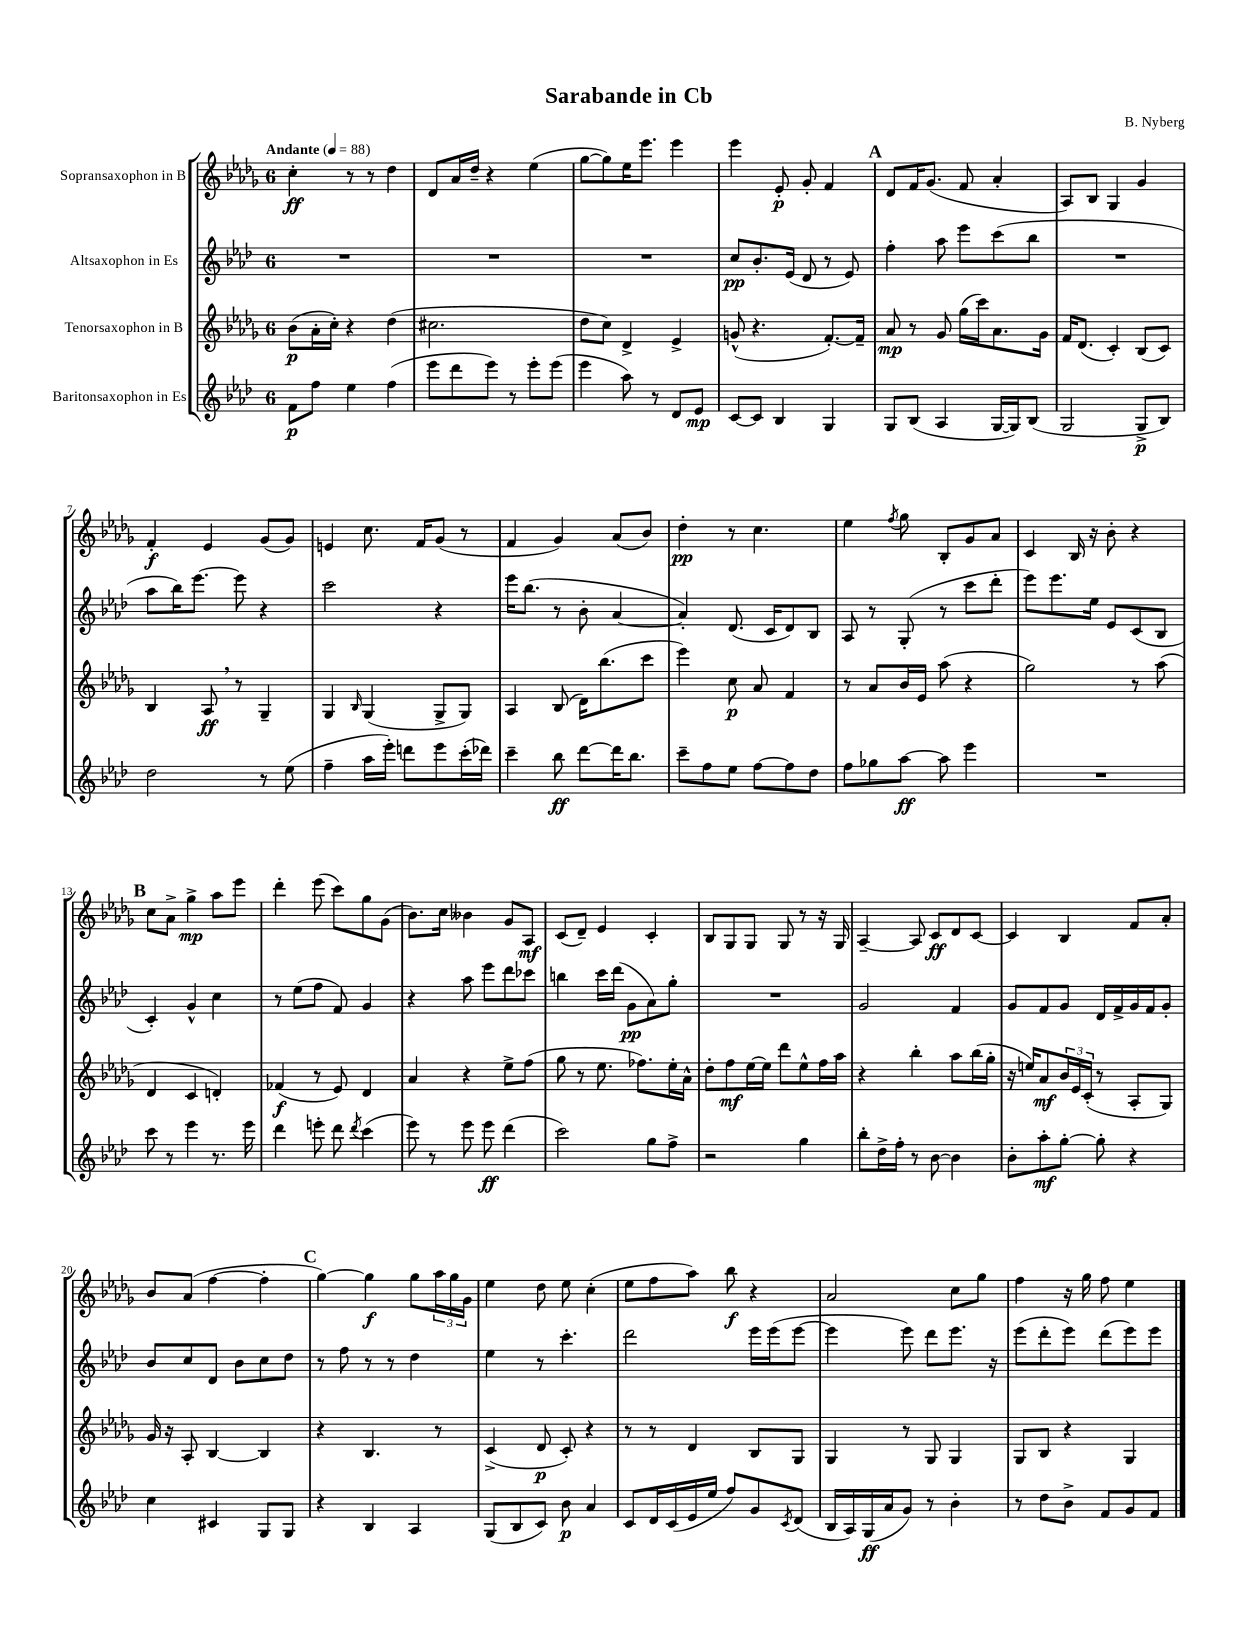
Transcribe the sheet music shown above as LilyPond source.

\header { title = "Sarabande in Cb" composer = "B. Nyberg" }
<<
\new StaffGroup <<
\new Staff = "s0" \with { instrumentName = "Sopransaxophon in B" } {
    \clef treble \key des \major \once \override Staff.TimeSignature.style = #'single-digit \time 6/8 \tempo "Andante" 4 = 88
    c''4-.\ff r8 r8 des''4 |
    des'8 aes'16 des''16-- r4 ees''4( |
    ges''8~ ges''8) ees''16 ees'''8. ees'''4 |
    ees'''4 ees'8-.\p ges'8-. f'4 |
    \mark \markup { \bold "A" } des'8 f'16 ges'8.( f'8 aes'4-. |
    aes8) bes8 ges4 ges'4 |
    f'4-.\f ees'4 ges'8( ges'8) |
    e'4 c''8. f'16 ges'8( r8 |
    f'4 ges'4) aes'8( bes'8) |
    des''4-.\pp r8 c''4. |
    ees''4 \acciaccatura { f''8 } ges''8 bes8-. ges'8 aes'8 |
    c'4 bes16 r16 bes'8-. r4 |
    \mark \markup { \bold "B" } c''8 aes'8-> ges''4->\mp aes''8 ees'''8 |
    des'''4-. ees'''8( c'''8) ges''8 ges'8( |
    bes'8.) c''16 beses'4 ges'8 aes8\mf |
    c'8( des'8--) ees'4 c'4-. |
    bes8 ges8 ges8 ges8 r8 r16 ges16 |
    aes4~-- aes8 c'8\ff des'8 c'8~ |
    c'4 bes4 f'8 aes'8-. |
    bes'8 aes'8( f''4~ f''4-. |
    \mark \markup { \bold "C" } ges''4~) ges''4\f ges''8 \tuplet 3/2 { aes''16 ges''16 ges'16 } |
    ees''4 des''8 ees''8 c''4-.( |
    ees''8 f''8 aes''8) bes''8\f r4 |
    aes'2 c''8 ges''8 |
    f''4 r16 ges''16 f''8 ees''4 \bar "|." |
}
\new Staff = "s1" \with { instrumentName = "Altsaxophon in Es" } {
    \clef treble \key aes \major \once \override Staff.TimeSignature.style = #'single-digit \time 6/8
    R2. |
    R2. |
    R2. |
    c''8\pp bes'8.-. ees'16( des'8 r8 ees'8) |
    \mark \markup { \bold "A" } f''4-. aes''8 ees'''8 c'''8( bes''8 |
    R2. |
    aes''8 bes''16) ees'''8.~ ees'''8 r4 |
    c'''2 r4 |
    ees'''16 bes''8.( r8 bes'8-. aes'4~ |
    aes'4-.) des'8.( c'16 des'8) bes8 |
    aes8 r8 g8-.( r8 c'''8 des'''8-. |
    ees'''8) ees'''8. ees''16 ees'8 c'8( bes8 |
    \mark \markup { \bold "B" } c'4-.) g'4-^ c''4 |
    r8 ees''8( f''8 f'8) g'4 |
    r4 aes''8 ees'''8 des'''8 ces'''8 |
    b''4 c'''16 des'''16( g'8\pp aes'8) g''8-. |
    R2. |
    g'2 f'4 |
    g'8 f'8 g'8 des'16 f'16-> g'16 f'16 g'8-. |
    bes'8 c''8 des'8 bes'8 c''8 des''8 |
    \mark \markup { \bold "C" } r8 f''8 r8 r8 des''4 |
    ees''4 r8 c'''4.-. |
    des'''2 ees'''16 ees'''16( ees'''8~ |
    ees'''4 ees'''8) des'''8 ees'''8. r16 |
    ees'''8( des'''8-. ees'''8) des'''8( ees'''8) ees'''8 \bar "|." |
}
\new Staff = "s2" \with { instrumentName = "Tenorsaxophon in B" } {
    \clef treble \key des \major \once \override Staff.TimeSignature.style = #'single-digit \time 6/8
    bes'8\p( aes'16-. c''16-.) r4 des''4( |
    cis''2. |
    des''8 c''8) des'4-> ees'4-> |
    g'8-^( r4. f'8.~-.) f'16-- |
    \mark \markup { \bold "A" } aes'8\mp r8 ges'8 ges''16( c'''16) aes'8. ges'16 |
    f'16 des'8.( c'4-.) bes8( c'8) |
    bes4 aes8\ff \breathe r8 ges4-- |
    ges4 \grace { bes16 } ges4( ges8-> ges8) |
    aes4 bes8( des'16) bes''8.( c'''8 |
    ees'''4) c''8\p aes'8 f'4 |
    r8 aes'8 bes'16 ees'16 aes''8( r4 |
    ges''2) r8 aes''8( |
    \mark \markup { \bold "B" } des'4 c'4 d'4-.) |
    fes'4\f( r8 ees'8) des'4 |
    aes'4 r4 ees''8-> f''8( |
    ges''8 r8 ees''8. fes''8.) ees''16-. aes'16-^ |
    des''8-. f''8\mf ees''16~ ees''16 des'''8 ees''8-^ f''16 aes''16 |
    r4 bes''4-. aes''8 bes''16( ges''16-. |
    r16 e''16) aes'8\mf \tuplet 3/2 { bes'16 ees'16 c'16-.( } r8 aes8-. ges8) |
    ges'16 r16 aes8-. bes4~ bes4 |
    \mark \markup { \bold "C" } r4 bes4. r8 |
    c'4->( des'8\p c'8-.) r4 |
    r8 r8 des'4 bes8 ges8 |
    ges4 r8 ges8 ges4 |
    ges8 bes8 r4 ges4 \bar "|." |
}
\new Staff = "s3" \with { instrumentName = "Baritonsaxophon in Es" } {
    \clef treble \key aes \major \once \override Staff.TimeSignature.style = #'single-digit \time 6/8
    f'8\p f''8 ees''4 f''4( |
    ees'''8 des'''8 ees'''8) r8 ees'''8-. ees'''8( |
    ees'''4 aes''8) r8 des'8 ees'8\mp |
    c'8~ c'8 bes4 g4 |
    \mark \markup { \bold "A" } g8 bes8( aes4 g16~ g16) bes8( |
    g2 g8->\p bes8) |
    des''2 r8 ees''8( |
    f''4-- aes''16 ees'''16-.) d'''8 ees'''8 c'''16-.( des'''16) |
    c'''4-- bes''8\ff des'''8~ des'''16 bes''8. |
    c'''8-- f''8 ees''8 f''8~ f''8 des''8 |
    f''8 ges''8 aes''8~\ff aes''8 ees'''4 |
    R2. |
    \mark \markup { \bold "B" } c'''8 r8 ees'''4 r8. ees'''16 |
    des'''4 e'''8-. des'''8 \acciaccatura { des'''8 } c'''4( |
    ees'''8) r8 ees'''8 ees'''8\ff des'''4( |
    c'''2) g''8 f''8-> |
    r2 g''4 |
    bes''8-. des''16-> f''16-. r8 bes'8~ bes'4 |
    bes'8-. aes''8-.\mf g''8~-. g''8-. r4 |
    c''4 cis'4 g8 g8 |
    \mark \markup { \bold "C" } r4 bes4 aes4 |
    g8( bes8 c'8) bes'8\p aes'4 |
    c'8 des'16 c'16( ees'16 ees''16 f''8) g'8 \acciaccatura { c'8 } des'8( |
    bes16 aes16) g16\ff( aes'16 g'8) r8 bes'4-. |
    r8 des''8 bes'8-> f'8 g'8 f'8 \bar "|." |
}
>>
>>
